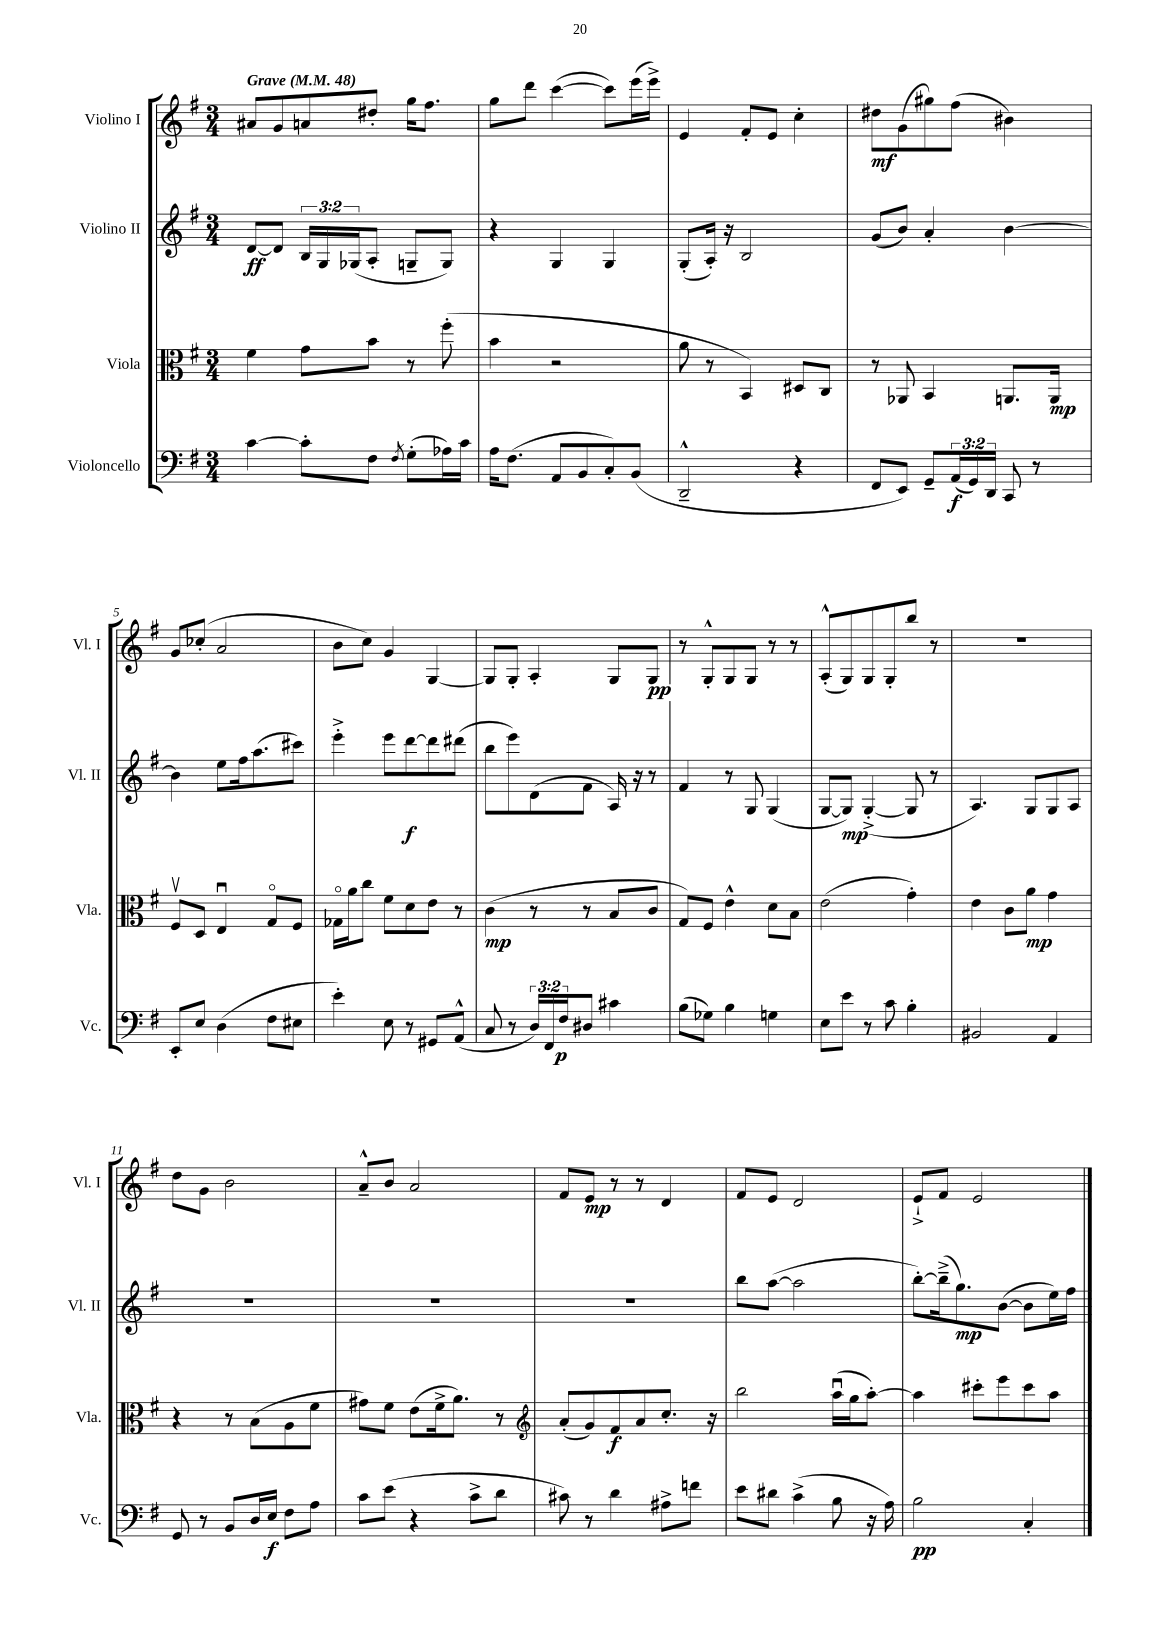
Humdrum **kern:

**kern	**dynam	**kern	**dynam	**kern	**dynam	**kern	**dynam
*part4	*part4	*part3	*part3	*part2	*part2	*part1	*part1
*staff4	*staff4	*staff3	*staff3	*staff2	*staff2	*staff1	*staff1
*I"Violoncello	*	*I"Viola	*	*I"Violino II	*	*I"Violino I	*
*I'Vc.	*	*I'Vla.	*	*I'Vl. II	*	*I'Vl. I	*
*clefF4	*	*clefC3	*	*clefG2	*	*clefG2	*
*k[f#]	*	*k[f#]	*	*k[f#]	*	*k[f#]	*
*M3/4	*	*M3/4	*	*M3/4	*	*M3/4	*
*MM48	*	*MM48	*	*MM48	*	*MM48	*
=1	=1	=1	=1	=1	=1	=1	=1
!	!	!	!	!	!	!LO:TX:a:B:t=Grave	!
[4c\	.	4f#\	.	[8d/L	ff	8a#X/L	.
.	.	.	.	8d/J]	.	8g/	.
8c'\L]	.	8g\L	.	24B/LL	.	8an/	.
.	.	.	.	24G/	.	.	.
.	.	.	.	(24G-X/J	.	.	.
8F#\J	.	8b\J	.	8A'/J	.	8dd#X'/J	.
8qF#/	.	.	.	.	.	.	.
(8G'\L	.	8r	.	8Gn~/L	.	16gg\KL	.
.	.	.	.	.	.	8.ff#\J	.
16A-X\L)	.	(8ff#'\	.	8G/J)	.	.	.
16c\JJ	.	.	.	.	.	.	.
=2	=2	=2	=2	=2	=2	=2	=2
16A\KL	.	4b\	.	4r	.	8gg\L	.
(8.F#\J	.	.	.	.	.	.	.
.	.	.	.	.	.	8ddd\J	.
8AA/L	.	2r	.	4G/	.	([4ccc\	.
8BB/	.	.	.	.	.	.	.
8C'/)	.	.	.	4G/	.	8ccc\L])	.
(8BB/J	.	.	.	.	.	(16eee\L	.
.	.	.	.	.	.	16eee^\JJ)	.
=3	=3	=3	=3	=3	=3	=3	=3
2DD~^^/	.	8a\	.	(8G'/L	.	4e/	.
.	.	8r	.	16A'/Jk)	.	.	.
.	.	.	.	16r	.	.	.
.	.	4BB/)	.	2B/	.	8f#'/L	.
.	.	.	.	.	.	8e/J	.
4r	.	8D#X/L	.	.	.	4cc'\	.
.	.	8C/J	.	.	.	.	.
=4	=4	=4	=4	=4	=4	=4	=4
8FF#/L	.	8r	.	(8g/L	.	8dd#X\L	mf
8EE/J)	.	8AA-X/	.	8b/J)	.	(8g\	.
8GG~/L	.	4BB/	.	4a'/	.	8gg#X\)	.
(24AA/L	f	.	.	.	.	(8ff#\J	.
24GG/)	.	.	.	.	.	.	.
24DD/JJ	.	.	.	.	.	.	.
8CC/	.	8.AAn/L	.	[4b\	.	4b#X\)	.
8r	.	.	.	.	.	.	.
.	.	16AA/Jk	mp	.	.	.	.
!!LO:LB:g=z
=5	=5	=5	=5	=5	=5	=5	=5
8EE'/L	.	8F#v/L	.	4b\]	.	8g/L	.
8E/J	.	8D/J	.	.	.	(8cc-X'/J	.
(4D\	.	4Eu/	.	8ee\L	.	2a/	.
.	.	.	.	16ff#\k	.	.	.
.	.	.	.	(8.aa\	.	.	.
8F#\L	.	8G/L	.	.	.	.	.
8E#X\J	.	8F#/J	.	8ccc#X\J)	.	.	.
=6	=6	=6	=6	=6	=6	=6	=6
4e'\)	.	16G-X\LL	.	4eee'^\	.	8b\L	.
.	.	16a\J	.	.	.	.	.
.	.	8cc\J	.	.	.	8cc\J)	.
8E\	.	8f#\L	.	8eee\L	.	4g/	.
8r	.	8d\	.	[8ddd\	f	.	.
8GG#X/L	.	8e\J	.	8ddd\]	.	[4G/	.
(8AA^^/J	.	8r	.	(8ddd#X\J	.	.	.
=7	=7	=7	=7	=7	=7	=7	=7
8C/	.	(4c\	mp	8bb\L	.	8G/L]	.
8r	.	.	.	8eee\)	.	8G'/J	.
24D/LL)	.	8r	.	(8d\	.	4A'/	.
24FF#/	.	.	.	.	.	.	.
24F#/J	p	.	.	.	.	.	.
8D#X/J	.	8r	.	8f#\J	.	.	.
4c#X\	.	8B/L	.	16A/)	.	8G/L	.
.	.	.	.	16r	.	.	.
.	.	8c/J	.	8r	.	8G/J	pp
=8	=8	=8	=8	=8	=8	=8	=8
(8B\L	.	8G/L)	.	4f#/	.	8r	.
8G-X\J)	.	8F#/J	.	.	.	8G'^^/L	.
4B\	.	4e^^\	.	8r	.	8G/	.
.	.	.	.	8G/	.	8G/J	.
4Gn\	.	8d\L	.	(4G/	.	8r	.
.	.	8B\J	.	.	.	8r	.
=9	=9	=9	=9	=9	=9	=9	=9
8E\L	.	(2e\	.	[8G/L	.	(8A'^^/L	.
8e\J	.	.	.	8G/J])	mp	8G/)	.
8r	.	.	.	([4G'^/	.	8G/	.
8c\	.	.	.	.	.	8G'/	.
4B'\	.	4g'\)	.	8G/]	.	8bb/J	.
.	.	.	.	8r	.	8r	.
=10	=10	=10	=10	=10	=10	=10	=10
2BB#X/	.	4e\	.	4.A/)	.	2.r	.
.	.	8c\L	.	.	.	.	.
.	.	8a\J	mp	8G/L	.	.	.
4AA/	.	4g\	.	8G/	.	.	.
.	.	.	.	8A/J	.	.	.
!!LO:LB:g=z
=11	=11	=11	=11	=11	=11	=11	=11
8GG/	.	4r	.	2.r	.	8dd\L	.
8r	.	.	.	.	.	8g\J	.
8BB/L	.	8r	.	.	.	2b\	.
16D/L	.	(8B\L	.	.	.	.	.
16E/JJ	f	.	.	.	.	.	.
8F#\L	.	8A\	.	.	.	.	.
8A\J	.	8f#\J	.	.	.	.	.
=12	=12	=12	=12	=12	=12	=12	=12
8c\L	.	8g#X\L)	.	2.r	.	8a~^^/L	.
(8e\J	.	8f#\J	.	.	.	8b/J	.
4r	.	(8e\L	.	.	.	2a/	.
.	.	16f#^\k	.	.	.	.	.
.	.	8.a\J)	.	.	.	.	.
8c^\L	.	.	.	.	.	.	.
8d\J	.	8r	.	.	.	.	.
=13	=13	=13	=13	=13	=13	=13	=13
*	*	*clefG2	*	*	*	*	*
8c#X\)	.	(8a'/L	.	2.r	.	8f#/L	.
8r	.	8g/)	.	.	.	8e/J	mp
4d\	.	8f#/	f	.	.	8r	.
.	.	8a/	.	.	.	8r	.
8A#X^\L	.	8.cc'/J	.	.	.	4d/	.
8fn\J	.	.	.	.	.	.	.
.	.	16r	.	.	.	.	.
=14	=14	=14	=14	=14	=14	=14	=14
8e\L	.	2bb\	.	8bb\L	.	8f#/L	.
8d#X\J	.	.	.	([8aa\J	.	8e/J	.
(4c^\	.	.	.	2aa\]	.	2d/	.
8B\	.	(16aau\LL	.	.	.	.	.
.	.	16gg\J	.	.	.	.	.
16r	.	[8aa'\J)	.	.	.	.	.
16A\)	.	.	.	.	.	.	.
=15	=15	=15	=15	=15	=15	=15	=15
2B\	pp	4aa\]	.	[8bb'\L)	.	8e`^/L	.
.	.	.	.	(16bb~^\k]	.	8f#/J	.
.	.	.	.	8.gg\)	mp	.	.
.	.	8ccc#X'\L	.	.	.	2e/	.
.	.	8eee\	.	([8b\J	.	.	.
4C'/	.	8ccc#\	.	8b\L]	.	.	.
.	.	8aa\J	.	16ee\L)	.	.	.
.	.	.	.	16ff#\JJ	.	.	.
==	==	==	==	==	==	==	==
*-	*-	*-	*-	*-	*-	*-	*-
